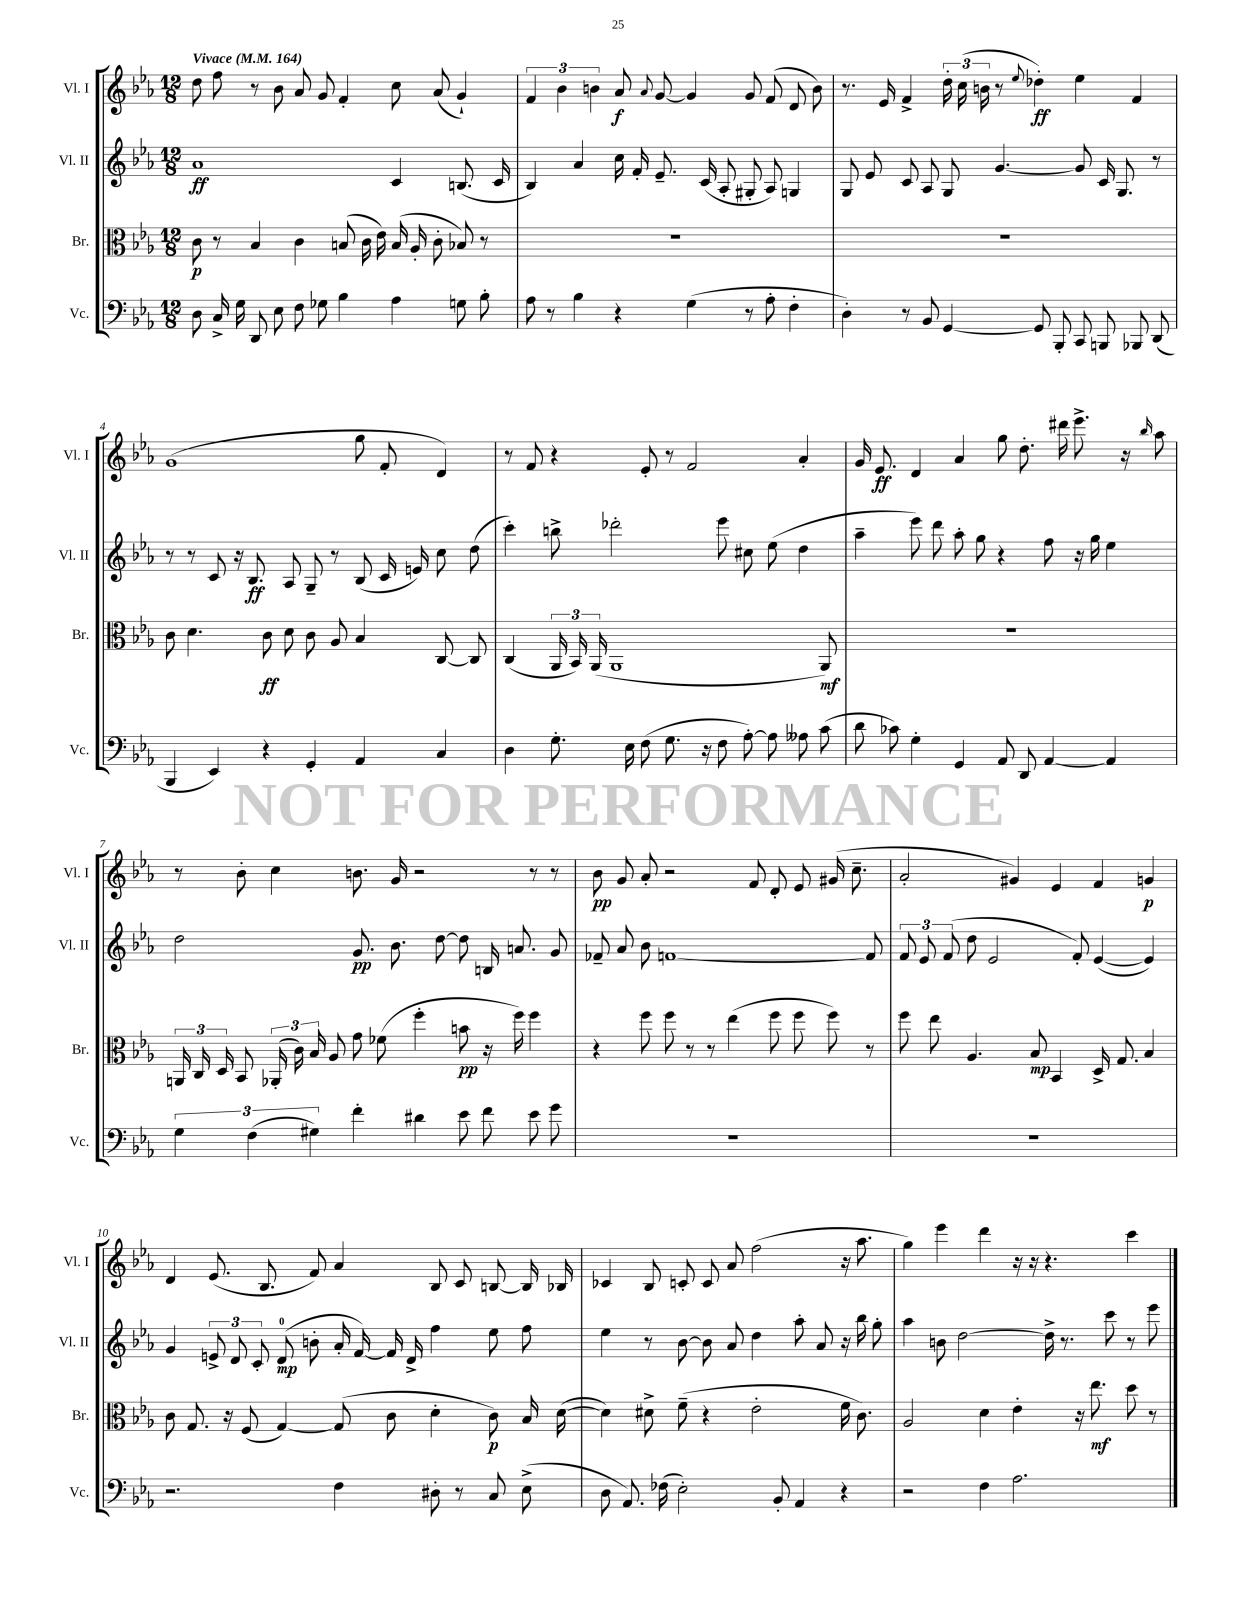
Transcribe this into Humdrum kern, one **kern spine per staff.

**kern	**kern	**kern	**kern
*staff4	*staff3	*staff2	*staff1
*clefF4	*clefC3	*clefG2	*clefG2
*k[b-e-a-]	*k[b-e-a-]	*k[b-e-a-]	*k[b-e-a-]
*M12/8	*M12/8	*M12/8	*M12/8
*MM164	*MM164	*MM164	*MM164
8D	8c	1a-	8dd
16C^	8r	.	8ff
16G	.	.	.
8DD	4B-	.	8r
8E-	.	.	8b-
8F	4c	.	8a-
8G-	.	.	8g
4B-	(8B	.	4f'
.	16c	.	.
.	16e-)	.	.
4A-	(16B	4c	8cc
.	16A-'	.	.
.	8c'	.	(8a-
8G	8B-)	(8.B	4g`)
8B-'	8r	.	.
.	.	16c	.
=	=	=	=
8A-	1.r	4B-)	6f
8r	.	.	.
.	.	.	6b-
4B-	.	4a-	.
.	.	.	6b
4r	.	16cc	8a-
.	.	16f'	.
.	.	.	8qqa-
.	.	8.e-~	[8g
(4G	.	.	4g]
.	.	(16c	.
.	.	8A-'	.
8r	.	8G#'	8g
8A-'	.	8A-)	(8f
4F'	.	4G	8d
.	.	.	8b)
=	=	=	=
4D')	1.r	8G	8.r
.	.	8e-	.
.	.	.	16e-
8r	.	8c	4f^
8BB-	.	8A-	.
[4GG	.	8G	24dd'
.	.	.	(24cc
.	.	.	24b
.	.	[4.g	8r
.	.	.	8qqee-
8GG]	.	.	4dd-')
8BBB-'	.	.	.
8CC	.	8g]	4ee-
8BBB	.	16c	.
.	.	8.G	.
8BBB-	.	.	4f
(8DD	.	8r	.
=	=	=	=
4BBB-	8c	8r	(1g
.	4.d	8r	.
4EE-)	.	8c	.
.	.	16r	.
.	.	8.B-	.
4r	8c	.	.
.	8d	8A-	.
4GG'	8c	8G~	.
.	8A-	8r	.
4AA-	4B-	(8B-	8gg
.	.	16c	8f'
.	.	16e)	.
4C	[8C	8cc	4d)
.	8C]	(8dd	.
=	=	=	=
4D	(4C	4ccc')	8r
.	.	.	8f
8.G'	24AA-	8bb^	4r
.	24BB-)	.	.
.	(24AA-	.	.
.	1AA-	2ddd-'	.
16E-	.	.	.
(8F	.	.	8e-'
8.G	.	.	8r
.	.	.	2f
16r	.	.	.
8F	.	8eee-	.
[8A-')	.	8cc#	.
8A-]	.	(8ee-	.
8A--	.	4dd	4a-'
(8c	8AA-)	.	.
=	=	=	=
8d	1.r	4aa-~	16g
.	.	.	8.e-
8c-)	.	.	.
4G'	.	8eee-)	4d
.	.	8ddd	.
4GG	.	8aa-'	4a-
.	.	8gg	.
8AA-	.	4r	8gg
8DD	.	.	8.dd'
[4AA-	.	8ff	.
.	.	.	16ddd#
.	.	16r	8.eee-^
.	.	16gg	.
4AA-]	.	4ee-	.
.	.	.	16r
.	.	.	16qqbb-
.	.	.	8aa-
=	=	=	=
6G	24AA	2dd	8r
.	24C	.	.
.	24D	.	.
.	8BB-	.	8b-'
(6F	.	.	.
.	(24AA-'	.	4cc
.	24c)	.	.
6G#)	24B-	.	.
.	8A-	.	.
4f'	8g	8.g	8.b
.	(8f-	.	.
.	.	8.b-	16g
4d#	4ff'	.	2r
.	.	[8dd	.
8e-	8b	8dd]	.
8f	16r	16B	.
.	16ff)	8.a	.
8e-	4ff	.	8r
8g	.	8g	8r
=	=	=	=
1.r	4r	8f-~	8b-
.	.	8a-	8g
.	8ff	8b-	8a-'
.	8ff	[1f	2r
.	8r	.	.
.	8r	.	.
.	(4ee-	.	.
.	.	.	8f
.	8ff	.	8d'
.	8ff	.	8e-
.	8ff)	.	(16g#
.	.	.	8.cc~
.	8r	8f]	.
=	=	=	=
1.r	8ff	12f	2a-'
.	.	12e-	.
.	8ee-	.	.
.	.	(12f	.
.	4.A-	8dd	.
.	.	2e-	.
.	.	.	4g#)
.	8B-	.	.
.	4BB-	.	4e-
.	.	8f')	.
.	16D^	([4e-	4f
.	8.G	.	.
.	4B-	4e-])	4g
=	=	=	=
2.r	8c	4g	4d
.	8.G	.	.
.	.	12e^	(8.e-
.	16r	.	.
.	.	12d	.
.	(8F	.	.
.	.	12c'	.
.	.	.	8.B-
.	[4G)	(8d	.
.	.	8b'	8f)
4F	(8G]	16a-'	4a-
.	.	[16f)	.
.	8c	16f]	.
.	.	16d^	.
8D#'	4d'	4ff	8B-
8r	.	.	8c
8C	8c)	8ee-	[8B
(8E-^	16B-	8ff	16B]
.	([16d	.	16B-
=	=	=	=
8D	4d])	4ee-	4c-
8.AA-)	.	.	.
.	8d#^	8r	8B-
(16F-	.	.	.
2E-')	(8f~	[8b-	8c'
.	4r	8b-]	8c
.	.	8a-	8a-
.	2e-'	4dd	(2ff
8BB-'	.	.	.
4AA-	.	8aa-'	.
.	.	8a-	.
4r	16f	16r	16r
.	8.c)	16bb-	8.aa-
.	.	8gg'	.
=	=	=	=
2r	2A-	4aa-	4gg)
.	.	8b	4eee-
.	.	[2dd	.
4F	4d	.	4ddd
2.A-	4e-'	.	16r
.	.	.	16r
.	.	16dd^]	4.r
.	.	8.r	.
.	16r	.	.
.	8.ee-	.	.
.	.	8ccc	.
.	8dd	8r	4ccc
.	8r	8eee-	.
==	==	==	==
*-	*-	*-	*-
